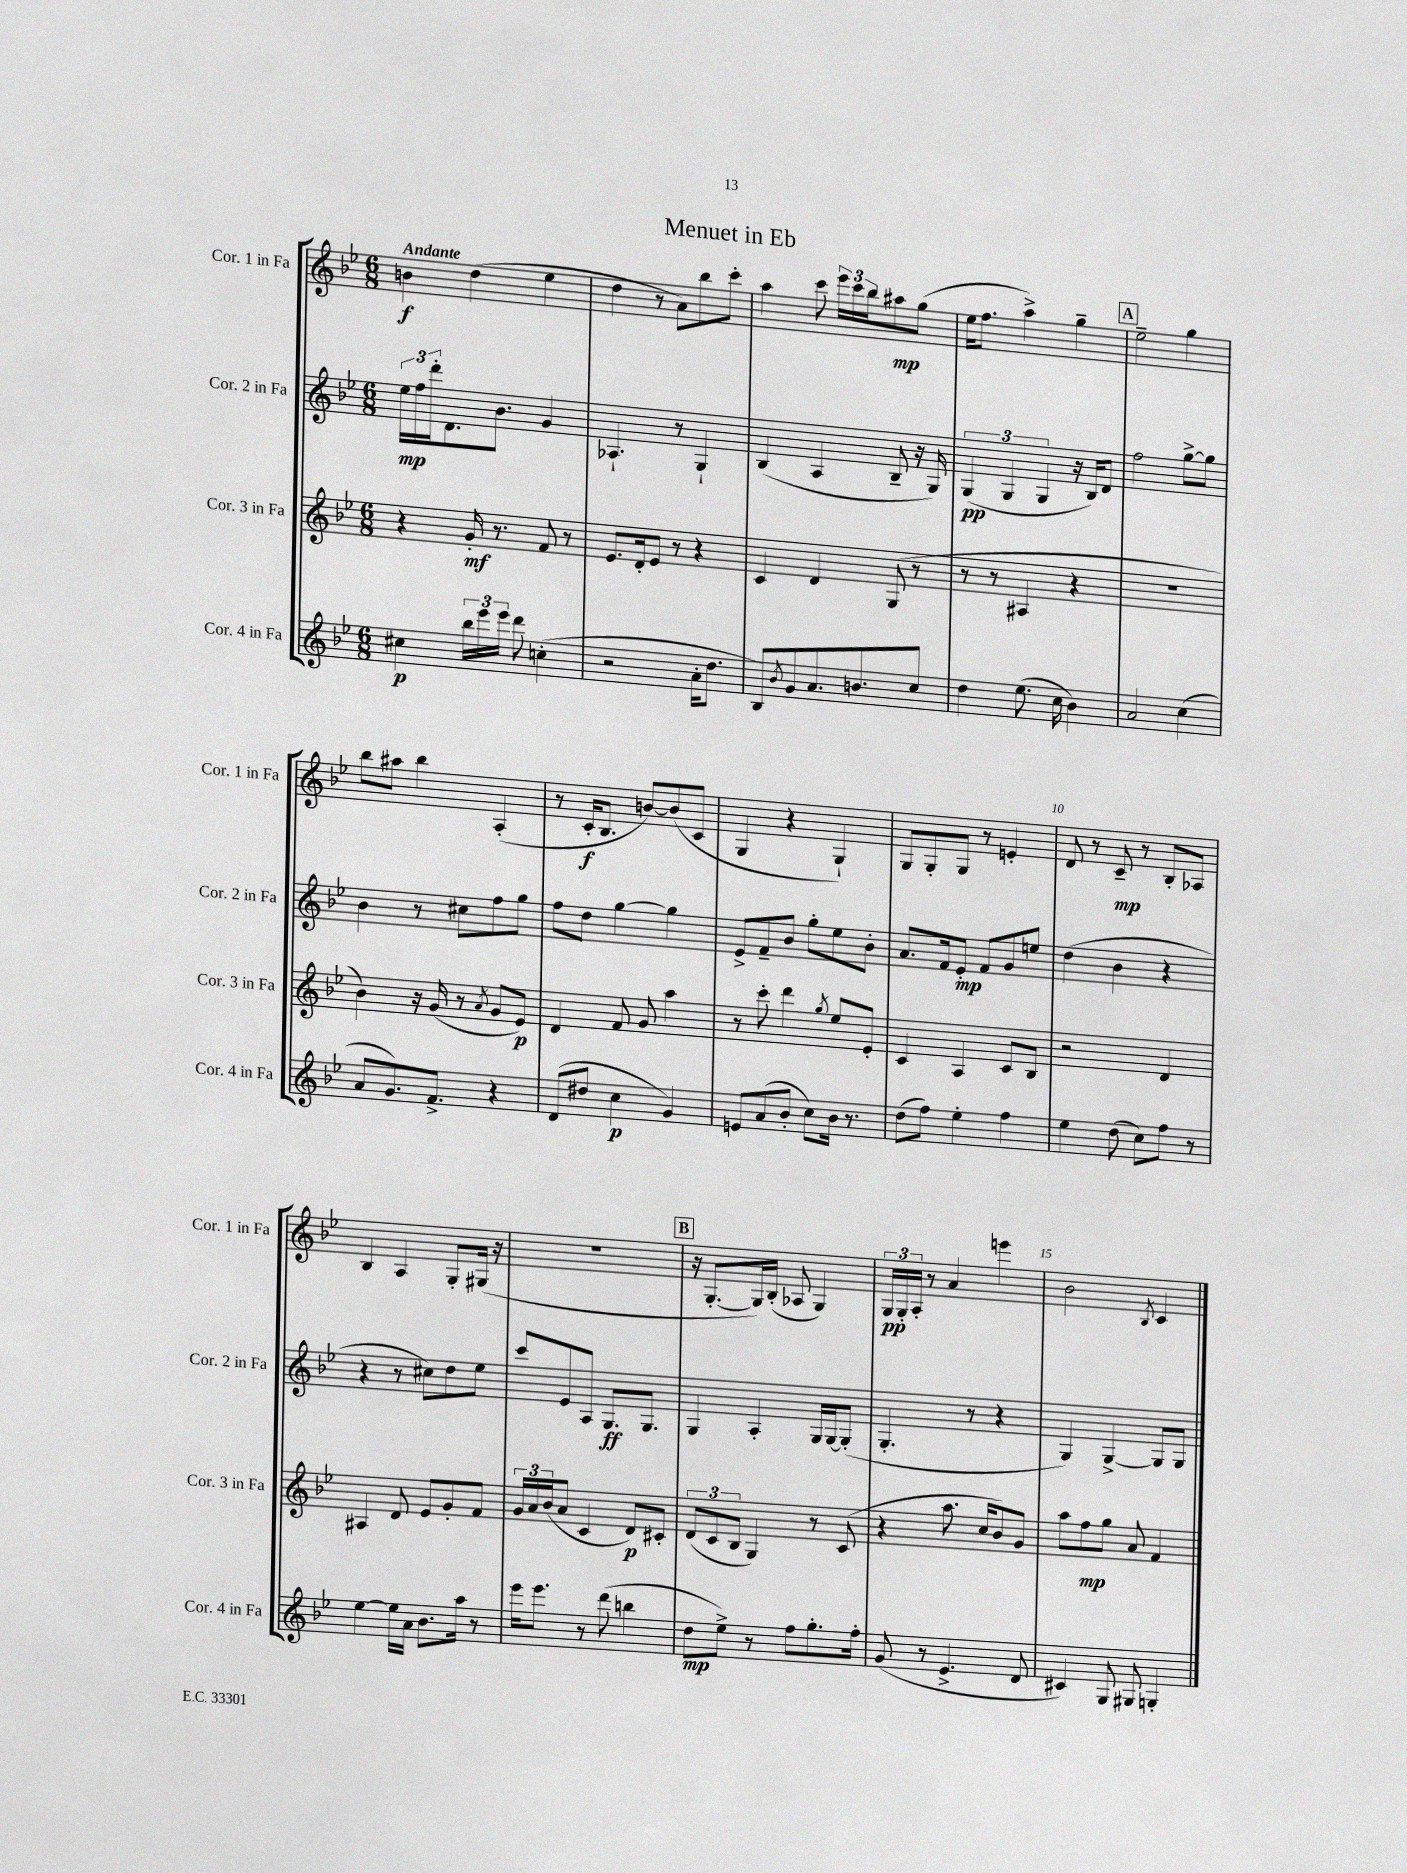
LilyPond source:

\header { title = "Menuet in Eb" }
<<
\new StaffGroup <<
\new Staff = "s0" \with { instrumentName = "Cor. 1 in Fa" shortInstrumentName = "Cor. 1 in Fa" } {
    \clef treble \key bes \major \numericTimeSignature \time 6/8 \tempo "Andante"
    b'4\f d''4( ees''4 |
    d''4 r8 a'8) bes''8 c'''8-. |
    a''4 c'''8 \tuplet 3/2 { ees'''16 c'''16 bes''16 } ais''8\mp g''8( |
    ees''16 f''8. a''4->) g''4-- |
    \mark \markup { \box "A" } ees''2-- g''4 |
    bes''8 ais''8 bes''4 a4-.( |
    r8 c'16-.\f bes8. b'8~) b'8( c'8 |
    g4 r4 g4-!) |
    g8 g8-. g8 r8 e'4-. |
    d'8 r8 c'8--\mp r8 bes8-. aes8 |
    bes4 a4 g8-. gis16( r16 |
    R2. |
    \mark \markup { \box "B" } r16 g8.~-. g16) bes16-.( aes8 g4) |
    \tuplet 3/2 { g16\pp g16-. a16-. } r8 a'4 e'''4 |
    bes'2 \acciaccatura { bes8 } c'4 \bar "|." |
}
\new Staff = "s1" \with { instrumentName = "Cor. 2 in Fa" shortInstrumentName = "Cor. 2 in Fa" } {
    \clef treble \key bes \major \numericTimeSignature \time 6/8
    \tuplet 3/2 { ees''16\mp f''16 d'''16-. } d'8. bes'8. g'4 |
    aes4.-! r8 g4-! |
    bes4( a4 bes8-- r16 g16) |
    \tuplet 3/2 { g4\pp( g4 g4 } r16 bes16) d'8 |
    \mark \markup { \box "A" } f''2 g''8~-> g''8 |
    bes'4 r8 cis''8 f''8 g''8 |
    f''8 d''8 g''4~ g''4 |
    ees'8-> f'8-- bes'8 g''8-. ees''8 bes'8-. |
    a'8. f'16 ees'8-.\mp f'8 g'8 e''8 |
    d''4( bes'4 r4 |
    r4 r8 cis''8) d''8 ees''8 |
    c'''8 ees'8 a8 g8.\ff g8. |
    \mark \markup { \box "B" } g4 a4-. g16 g16~ g8-.( |
    g4.-. r8 r4 |
    g4) g4~-> g8 g8 \bar "|." |
}
\new Staff = "s2" \with { instrumentName = "Cor. 3 in Fa" shortInstrumentName = "Cor. 3 in Fa" } {
    \clef treble \key bes \major \numericTimeSignature \time 6/8
    r4 g'16-.\mf r8. f'8 r8 |
    ees'8. d'16-. ees'8 r8 r4 |
    c'4 d'4 g8( r8 |
    r8 r8 ais4 r4 |
    \mark \markup { \box "A" } R2. |
    bes'4) r16 g'16( r8 \acciaccatura { a'8 } g'8 ees'8\p) |
    d'4 f'8 g'8 a''4 |
    r8 c'''8-. d'''4 \acciaccatura { g''8 } ees''8 ees'8-. |
    c'4 a4 c'8 bes8 |
    r2 d'4 |
    ais4 d'8 ees'8 g'8-. f'8 |
    \tuplet 3/2 { g'16 a'16 bes'16( } a'8 c'4 d'8\p) cis'8-. |
    \mark \markup { \box "B" } \tuplet 3/2 { d'8( c'8 bes8 } g4) r8 c'8( |
    r4 a''8. c''16 bes'8) g'8 |
    a''8 f''8\mp g''8 a'8 f'4 \bar "|." |
}
\new Staff = "s3" \with { instrumentName = "Cor. 4 in Fa" shortInstrumentName = "Cor. 4 in Fa" } {
    \clef treble \key bes \major \numericTimeSignature \time 6/8
    cis''4\p \tuplet 3/2 { bes''16 ees'''16 ees'''16 } d'''8 c''4-.( |
    r2 a'16-. d''8. |
    bes8) \acciaccatura { bes'8 } g'8 a'8. b'8. c''8 |
    d''4 ees''8.( c''16 bes'4) |
    \mark \markup { \box "A" } a'2 c''4( |
    a'8 g'8.) f'8.-> r4 |
    d'8( dis''8 c''4\p g'4) |
    e'8 a'8( bes'8-. c''8) bes'16 r8. |
    d''8( f''8) ees''4-. f''4 |
    ees''4 d''8( c''8) f''8 r8 |
    ees''4~ ees''16 a'16 bes'8. a''16 r8 |
    ees'''16 ees'''8. r8 d'''8( b''4 |
    \mark \markup { \box "B" } d''8\mp ees''8->) r8 f''8 g''8.-. f''16-. |
    g'8( r8 ees'4.-> d'8 |
    cis'4) g8 gis8 g4-. \bar "|." |
}
>>
>>
\layout { \context { \Score \override BarNumber.break-visibility = ##(#f #t #t) barNumberVisibility = #(every-nth-bar-number-visible 5) } }
